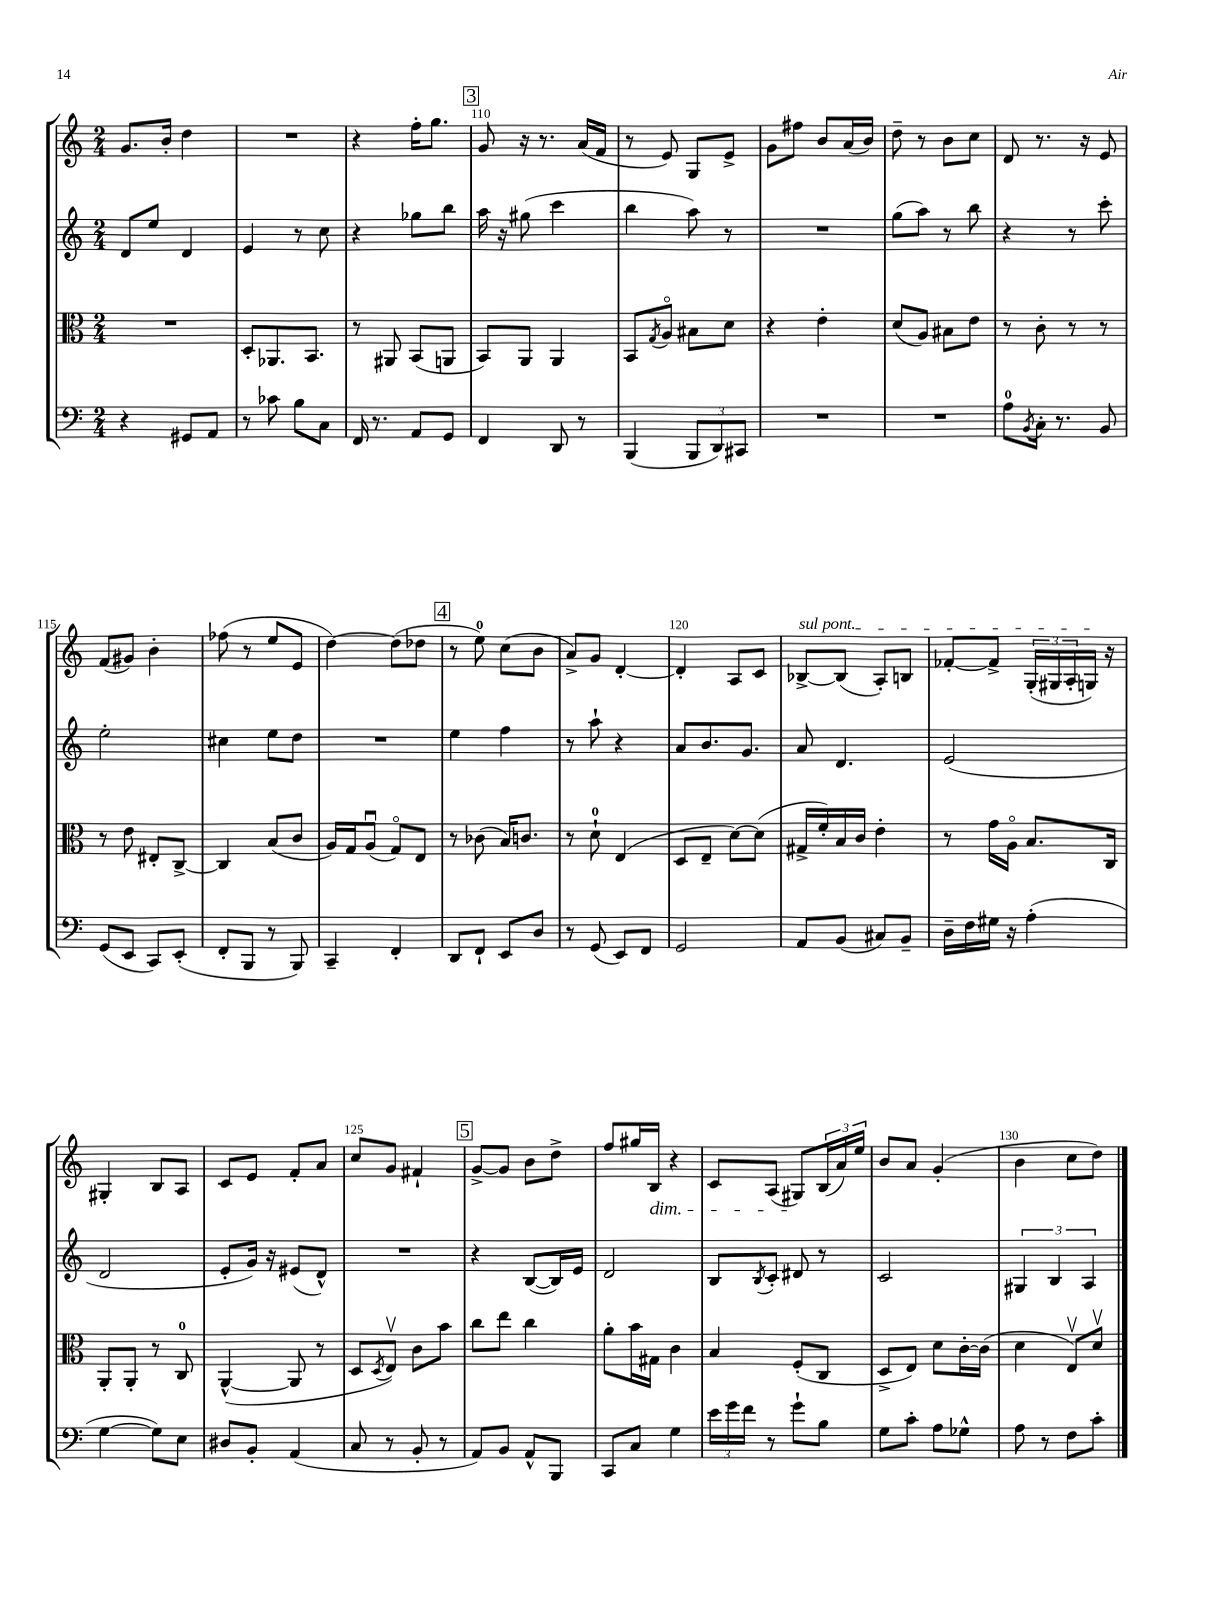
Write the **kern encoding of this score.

**kern	**kern	**kern	**kern
*part4	*part3	*part2	*part1
*staff4	*staff3	*staff2	*staff1
*clefF4	*clefC3	*clefG2	*clefG2
*k[]	*k[]	*k[]	*k[]
*M2/4	*M2/4	*M2/4	*M2/4
=107	=107	=107	=107
4r	2r	8d/L	8.g/L
.	.	8ee/J	.
.	.	.	16b'/Jk
8GG#X/L	.	4d/	4dd\
8AA/J	.	.	.
=108	=108	=108	=108
8r	8D'/L	4e/	2r
8c-X\	8.AA-X/	.	.
8B\L	.	8r	.
.	8.BB/J	.	.
8C\J	.	8cc\	.
=109	=109	=109	=109
16FF/	8r	4r	4r
8.r	.	.	.
.	8AA#X/	.	.
8AA/L	(8BB/L	8gg-X\L	16ff'\KL
.	.	.	8.gg\J
8GG/J	8AAn/J	8bb\J	.
!!LO:REH:place=s1:t=3
=110	=110	=110	=110
4FF/	8BB/L)	16aa\	8g/
.	.	16r	.
.	8AA/J	(8gg#X\	16r
.	.	.	8.r
8DD/	4AA/	4ccc\	.
8r	.	.	(16a/LL
.	.	.	16f/JJ
=111	=111	=111	=111
(4BBB/	8BB/L	4bb\	8r
.	8qG/	.	.
.	8A/J	.	8e/)
12BBB/L	8B#X\L	8aa\)	8G/L
12DD/)	.	.	.
.	8d\J	8r	8e^/J
12CC#X/J	.	.	.
=112	=112	=112	=112
2r	4r	2r	8g\L
.	.	.	8ff#X\J
.	4e'\	.	8b/L
.	.	.	(16a/L
.	.	.	16b/JJ)
=113	=113	=113	=113
2r	(8d/L	(8gg\L	8dd~\
.	8A/J)	8aa\J)	8r
.	8B#X\L	8r	8b\L
.	8e\J	8bb\	8cc\J
=114	=114	=114	=114
8A\L	8r	4r	8d/
8qBB/	.	.	.
16C'\Jk	8c'\	.	8.r
8.r	.	.	.
.	8r	8r	.
.	.	.	16r
8BB/	8r	8ccc'\	8e/
!!LO:LB:g=z
=115	=115	=115	=115
(8GG/L	8r	2ee'\	(8f/L
8EE/J	8e\	.	8g#X/J)
8CC/L)	8E#X'/L	.	4b'\
(8EE'/J	[8C^/J	.	.
=116	=116	=116	=116
8FF'/L	4C/]	4cc#X\	(8ff-X\
8BBB/J	.	.	8r
8r	(8B/L	8ee\L	8ee/L
8BBB/)	8c/J	8dd\J	8e/J
=117	=117	=117	=117
4CC~/	16A/LL)	2r	[4dd\)
.	16G/J	.	.
.	(8Au/J	.	.
4FF'/	8G/L)	.	(8dd\L]
.	8E/J	.	8dd-X\J
!!LO:REH:place=s1:t=4
=118	=118	=118	=118
8DD/L	8r	4ee\	8r
8FF`/J	(8c-X\	.	8ee\)
8EE/L	16B/KL)	4ff\	(8cc\L
.	8.cn/J	.	.
8D/J	.	.	8b\J
=119	=119	=119	=119
8r	8r	8r	8a^/L)
(8GG/	8d`\	8aa`\	8g/J
8EE/L)	(4E/	4r	[4d'/
8FF/J	.	.	.
=120	=120	=120	=120
2GG/	8D/L	8a/L	4d'/]
.	8E~/J	8.b/	.
.	[8d\L)	.	8A/L
.	.	8.g/J	.
.	(8d\J]	.	8c/J
=121	=121	=121	=121
!	!	!	!LO:TX:a:i:t=sul pont.
8AA/L	16G#X^/LL	8a/	[8B-X^/L
.	16f'/)	.	.
(8BB/J	16B/	4.d/	(8B-/J]
.	16c/JJ	.	.
8C#X/L)	4e'\	.	8A'/L)
8BB~/J	.	.	8Bn/J
=122	=122	=122	=122
16D~\LL	8r	(2e/	[8f-X'/L
16F\	.	.	.
16G#X\JJ	16g\LL	.	8f-^/J]
16r	16A\JJ	.	.
(4A'\	8.B/L	.	(24G'/LL
.	.	.	24G#X/
.	.	.	24A'/
.	.	.	16Gn/JJ)
.	16C/Jk	.	16r
!!LO:LB:g=z
=123	=123	=123	=123
[4G\	8AA'/L	2d/	4G#X'/
.	8AA'/J	.	.
8G\L])	8r	.	8B/L
8E\J	8C/	.	8A/J
=124	=124	=124	=124
8D#X/L	([4AA^^/	8e'/L	8c/L
8BB'/J	.	16g/Jk)	8e/J
.	.	16r	.
(4AA/	8AA/]	(8e#X/L	8f'/L
.	8r	8d^^/J)	8a/J
=125	=125	=125	=125
8C/	8D/L	2r	8cc/L
.	8qD/	.	.
8r	8Ev/J)	.	8g/J
8BB'/	8c\L	.	4f#X`/
8r	8b\J	.	.
!!LO:REH:place=s1:t=5
=126	=126	=126	=126
8AA/L)	8cc\L	4r	[8g^/L
8BB/J	8ee\J	.	8g/J]
8AA^^/L	4cc\	([8B/L	8b\L
8BBB/J	.	16B/L])	8dd^\J
.	.	16e/JJ	.
=127	=127	=127	=127
8CC/L	8a'\L	2d/	8ff/L
8C/J	16b\L	.	16gg#X/L
!	!	!	!LO:TX:b:i:t=dim.
.	16G#X\JJ	.	16B/JJ
4G\	4c\	.	4r
=128	=128	=128	=128
24e\LL	4B/	8B/L	8c/L
24g\	.	.	.
24f\JJ	.	.	.
.	.	8qB/	.
8r	.	8c'/J	(8A/J
8g`\L	(8F'/L	8d#X/	8G#X/L)
8B\J	8C/J	8r	(24B/L
.	.	.	24a/)
.	.	.	24ee/JJ
=129	=129	=129	=129
8G\L	8D^/L	2c/	8b/L
8c'\J	8E/J)	.	8a/J
8A\L	8d\L	.	(4g'/
8G-X^^\J	[16c'\L	.	.
.	(16c\JJ]	.	.
=130	=130	=130	=130
8A\	4d\	6G#X/	4b\
8r	.	.	.
.	.	6B/	.
8F\L	8Ev/L)	.	8cc\L
.	.	6A/	.
8c'\J	8dv/J	.	8dd\J)
==	==	==	==
*-	*-	*-	*-
